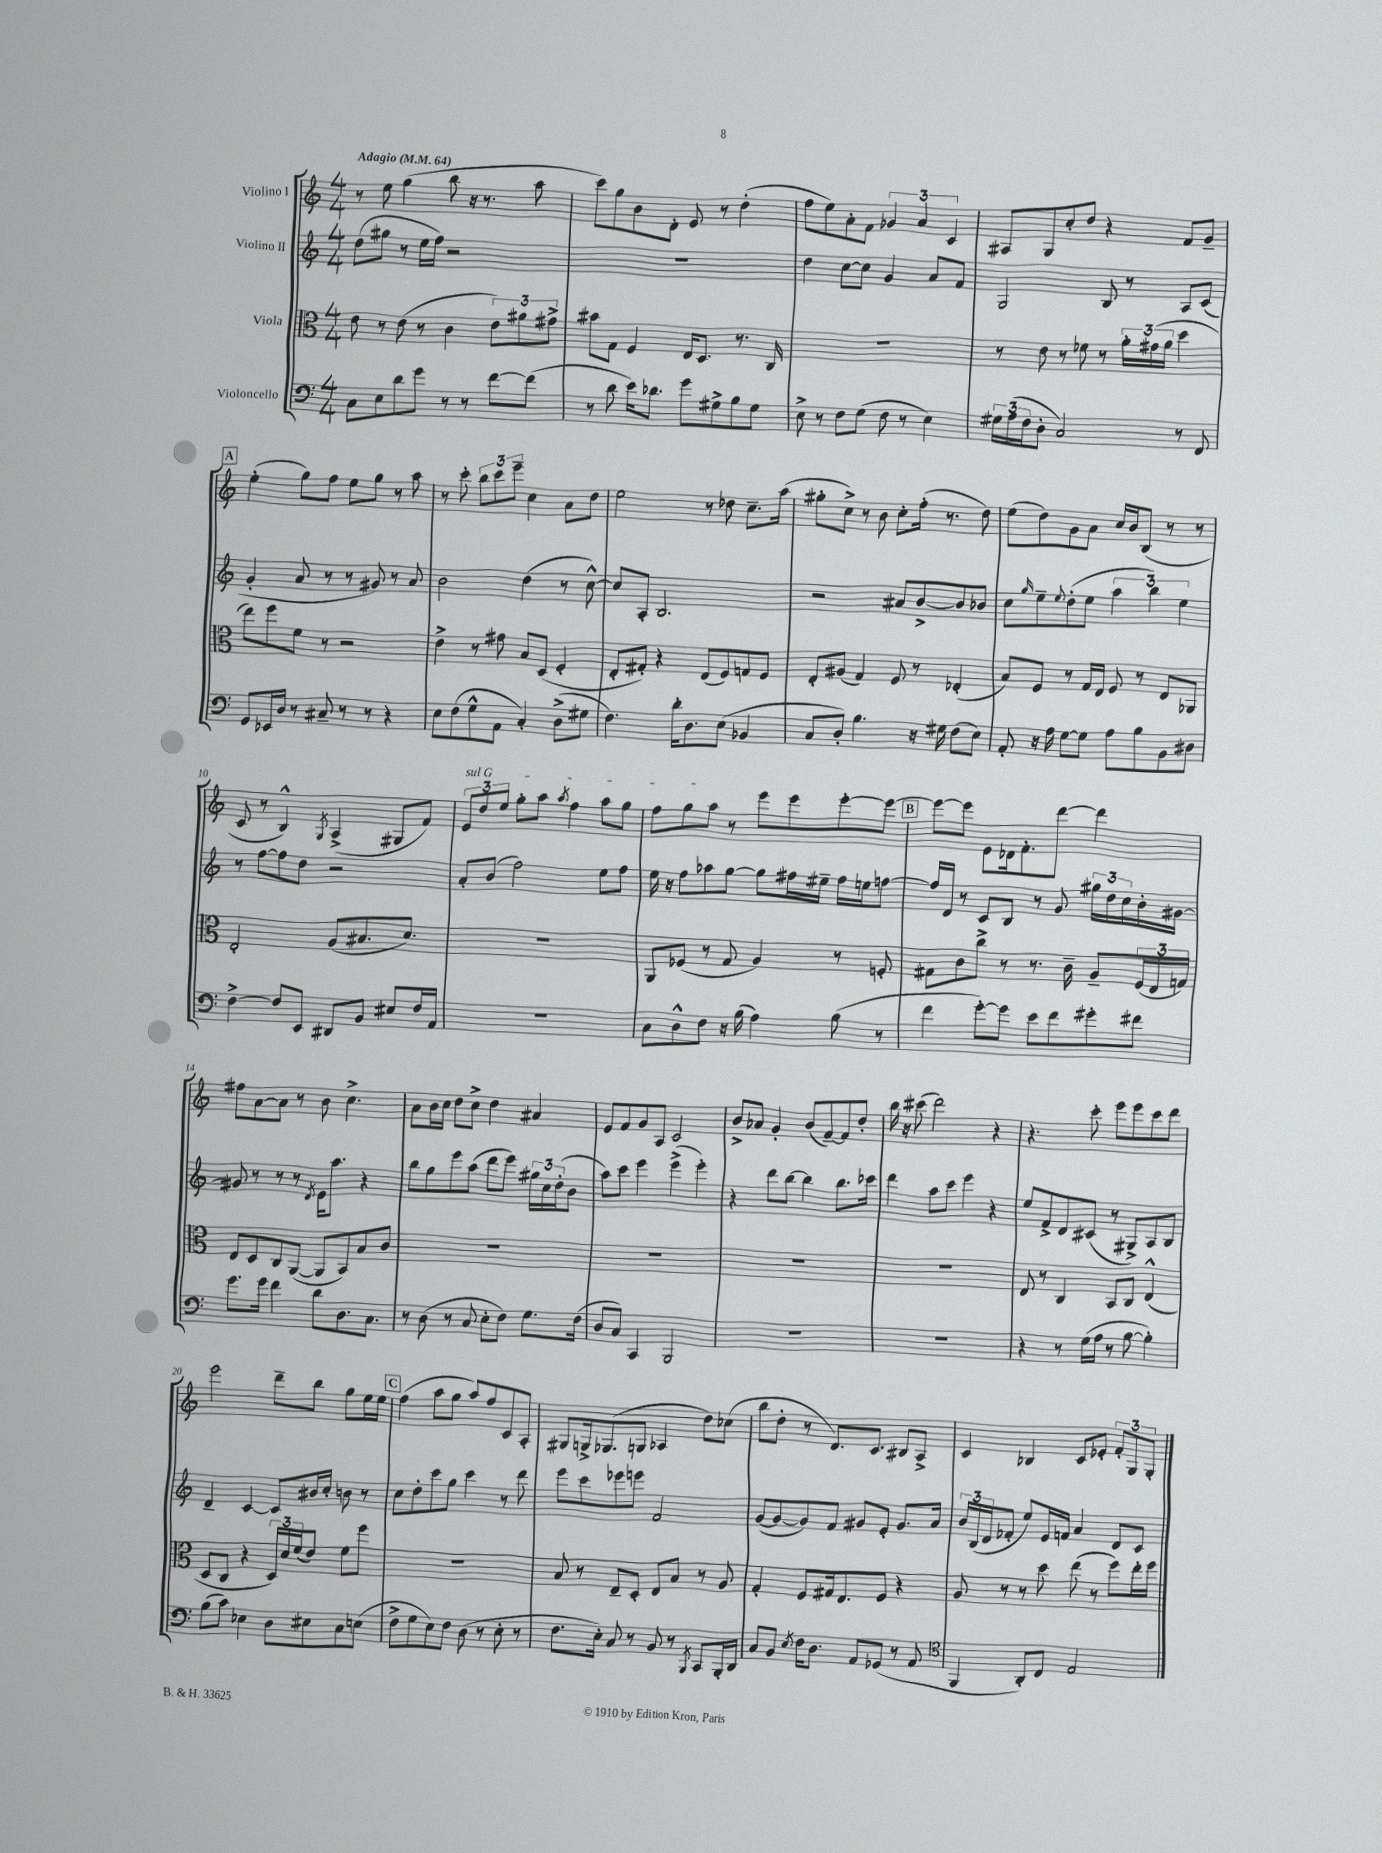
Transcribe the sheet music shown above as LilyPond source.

<<
\new StaffGroup <<
\new Staff = "s0" \with { instrumentName = "Violino I" } {
    \clef treble \key c \major \numericTimeSignature \time 4/4 \tempo "Adagio" 4 = 64
    r8 e''8 g''4( b''8 r16 r8. a''8 |
    c'''8) g''8 b'8 d'8-. e'8 r8 d''4-.( |
    f''8 e''8) a'8-. f'8 \tuplet 3/2 { ges'4 a'4 c'4 } |
    ais8 g8 c''8-. d''8 r4 f'8 g'8-- |
    \mark \markup { \box "A" } e''4-.( g''8) f''8 e''8 g''8 r8 a''8 |
    r8 c'''8-. \tuplet 3/2 { b''8 c'''8 e'''8-- } c''4 a'8 d''8 |
    e''2 r8 des''8 c''8.-- a''16( |
    gis''8-. c''8->) r8 b'8 c''8-. f''16-.( r8. d''8) |
    e''8( d''8) g'8 a'8 c''16 b'16 b8( r8 r8 |
    c'8 r8 b4-^) \acciaccatura { g8 } a4->( gis8 f'8) |
    \tuplet 3/2 { \once \override TextSpanner.bound-details.left.text = \markup { \italic "sul G" } e'8\startTextSpan d''8 e''8 } g''8-. a''8 \acciaccatura { a''8 } f''4 a''8 g''8 |
    f''8 g''8 a''8\stopTextSpan r8 e'''8 e'''8 e'''8~-. e'''8~ |
    \mark \markup { \box "B" } e'''8~ e'''8 e'8 des'16 f'8.-. d'''8~ d'''4 |
    fis''8 a'8~ a'8 r8 b'8 c''4.-> |
    a'8 b'16 c''16 d''8 c''8-> d''4 ais'4 |
    e'8 f'8 g'8 a8 c'2 |
    b'8-> aes'8 g'4-. b'8( f'8~--) f'8 d''8-. |
    b''16 r16 cis'''8( d'''2) r4 |
    r4. c'''8-. e'''8 e'''8 c'''8 d'''8 |
    e'''2 d'''8-- b''8 g''8 e''16 e''16 |
    \mark \markup { \box "C" } f''4( a''8 g''8 a''8) f''8 c'8 a8-. |
    gis8 g16-> ges8.( g8 aes4 d''8) ces''8( |
    b''8 d''8-. r8 d'8.) c'8. bis8 a8-> |
    c'4 bes4 c'8 ees'8-. \tuplet 3/2 { f'8-. g8 g8-. } \bar "|." |
}
\new Staff = "s1" \with { instrumentName = "Violino II" } {
    \clef treble \key c \major \numericTimeSignature \time 4/4
    d''8( gis''8 r8 e''16 f''16) r2 |
    r1 |
    d''4 c''8~ c''8 g'4 a'8 f'8 |
    g2 b8 r8 a8 c'8( |
    \mark \markup { \box "A" } g'4-. a'8 r8 r8 gis'8) r8 a'8 |
    b'2 d''4( r8 c''8~-^) |
    c''8 a8-. b2. |
    r2 ais'8 b'8~-> b'8 bes'8 |
    c''8 \grace { g''16 } e''8-- \appoggiatura { e''8 } d''8-.( e''8 \tuplet 3/2 { a''4 b''4) e''4 } |
    r8 f''8~ f''8 d''8 r2 |
    a'8-. b'8( f''2) e''8 f''8 |
    e''16 r16 f''8 aes''8 g''8~ g''8 fis''16 eis''16-- fis''16 e''16 f''8~ |
    \mark \markup { \box "B" } f''16 d'16 r8 c'8 b8 r8 g'8 \tuplet 3/2 { gis''16 d''16 c''16 } b'16-. gis'16~ |
    gis'8 r8 r8 r8 \acciaccatura { d'8 } e'16 a''8. r4 |
    b''8 g''8 e'''8 a''8( d'''8 e'''8) \tuplet 3/2 { gis''16 c''16 d''16-.( } b'8 |
    a''8) c'''8 e'''4 e'''4->( e'''4-.) |
    r4 d'''8 b''8~ b''4 b''8. ces'''16 |
    d'''4 a''8 c'''8 e'''4 r4 |
    e''8 f'8-> d'8 cis'8( r8 gis8->) a8 b8 |
    d'4-- c'4~ c'8 bis'16 c''16-. b'8 r8 |
    \mark \markup { \box "C" } c''8 d''8-. c'''8 g''8 c'''4 r8 d'''8 |
    e'''8 c'''8 ees'''8 e'''8 f'2 |
    g'8~( g'8~ g'8) f'8 gis'8 e'8-. gis'8. a'16 |
    \tuplet 3/2 { b'16 b16( d'16 } fes'8-. e''8) e'16 f'16 a'4 d'8 c'8 \bar "|." |
}
\new Staff = "s2" \with { instrumentName = "Viola" } {
    \clef alto \key c \major \numericTimeSignature \time 4/4
    e'8 r8 e'8( r8 c'4 \tuplet 3/2 { e'8) ais'8 gis'8-> } |
    bis'8 g8 f4 e16 d8. r8. c16 |
    R1 |
    r8 e'8 r8 fes'8 r8 \tuplet 3/2 { a'16-. gis'16( a'16 } d''4 |
    \mark \markup { \box "A" } e''8) f''8 f'8 r8 r2 |
    e'4-> r8 gis'8 b8 d8( f4-. |
    e8-. gis8-.) r4 e8( f8) g8 f8 |
    e8-. ais8( g4) f8 r8 ees4-.( |
    b8) f8 r8 g16 e16 f8 r8 e8 aes,8 |
    e2-. a8( bis8. d'8.) |
    R1 |
    a,8 fes8( r8 g8 a4) r8 f8-. |
    \mark \markup { \box "B" } gis8 c'8 c''8-> r8 r8. c'16-- a8-- \tuplet 3/2 { f16( e16 g16) } |
    e8 d8 c8 a,8~( a,8 b,8) b8 c'8 |
    R1 |
    R1 |
    R1 |
    R1 |
    e8 r8 c4 b,8 c8 e4-^( |
    d8 c8 r4 \tuplet 3/2 { d16) d'16 f'16( } e'8) f'8 f''8 |
    \mark \markup { \box "C" } R1 |
    b8 r8 e8-- d8-. e8 b8 r8 a8 |
    g4-. f8 gis16 e8. f8 r4 |
    a8 r8 r8 d''8 e''8( r8 f''8) e''16-. f''16 \bar "|." |
}
\new Staff = "s3" \with { instrumentName = "Violoncello" } {
    \clef bass \key c \major \numericTimeSignature \time 4/4
    c8 e8 d'8 g'8 r8 r8 f'8~ f'8( |
    r8 d'8 e'16) des'8. g'8 gis8-> b8 gis8 |
    e8-> r8 f8 g8( f8 r8 e4) |
    \tuplet 3/2 { gis16 a16( f16 } d8-. c2) r8 f,8 |
    \mark \markup { \box "A" } g,8 ees,16 d16 r8 cis8-- r8 r8 r4 |
    e8 f8( g8-^ a,8 c4-.) d8->( gis8 |
    f4.) d'16-. d8. e8( bes,4 |
    c8 d8-.) b4. r16 gis16 f8( e8) |
    a,8-. r16 a16 g8~ g8 a8 b8 b,8 dis8 |
    f4~-> f8 e,8 dis,8 b,8 eis8 f16 a,16 |
    r1 |
    c8 d8-^ f8 r16 b16( a4) b8( r8 |
    \mark \markup { \box "B" } f'4 g'8~-.) g'8 e'8 f'8 gis'8-. fis'8 |
    g'8. g'16 f'4 d'8 d8. c8. |
    r8 d8( r8 c8 e8-. f8) g8. f16( |
    d8 c8) c,4 b,,2 |
    R1 |
    R1 |
    r4 r8 g16( a16 r8 b8~ b4-.) |
    b8( c'8) ees4 d8 eis8 c8 e8( |
    \mark \markup { \box "C" } f8-> g8 e8) f8 d8( r8 e8-. r8 |
    f8. e16-.) c8 r8 b,8 r8 \acciaccatura { b,,8 } c,8 b,,16-. d,16 |
    c8 b,8 \acciaccatura { e8 } f16 d8. a,8 ges,8( r8 a,8 |
    \clef tenor f,4 a,8-.) c8 e2 \bar "|." |
}
>>
>>
